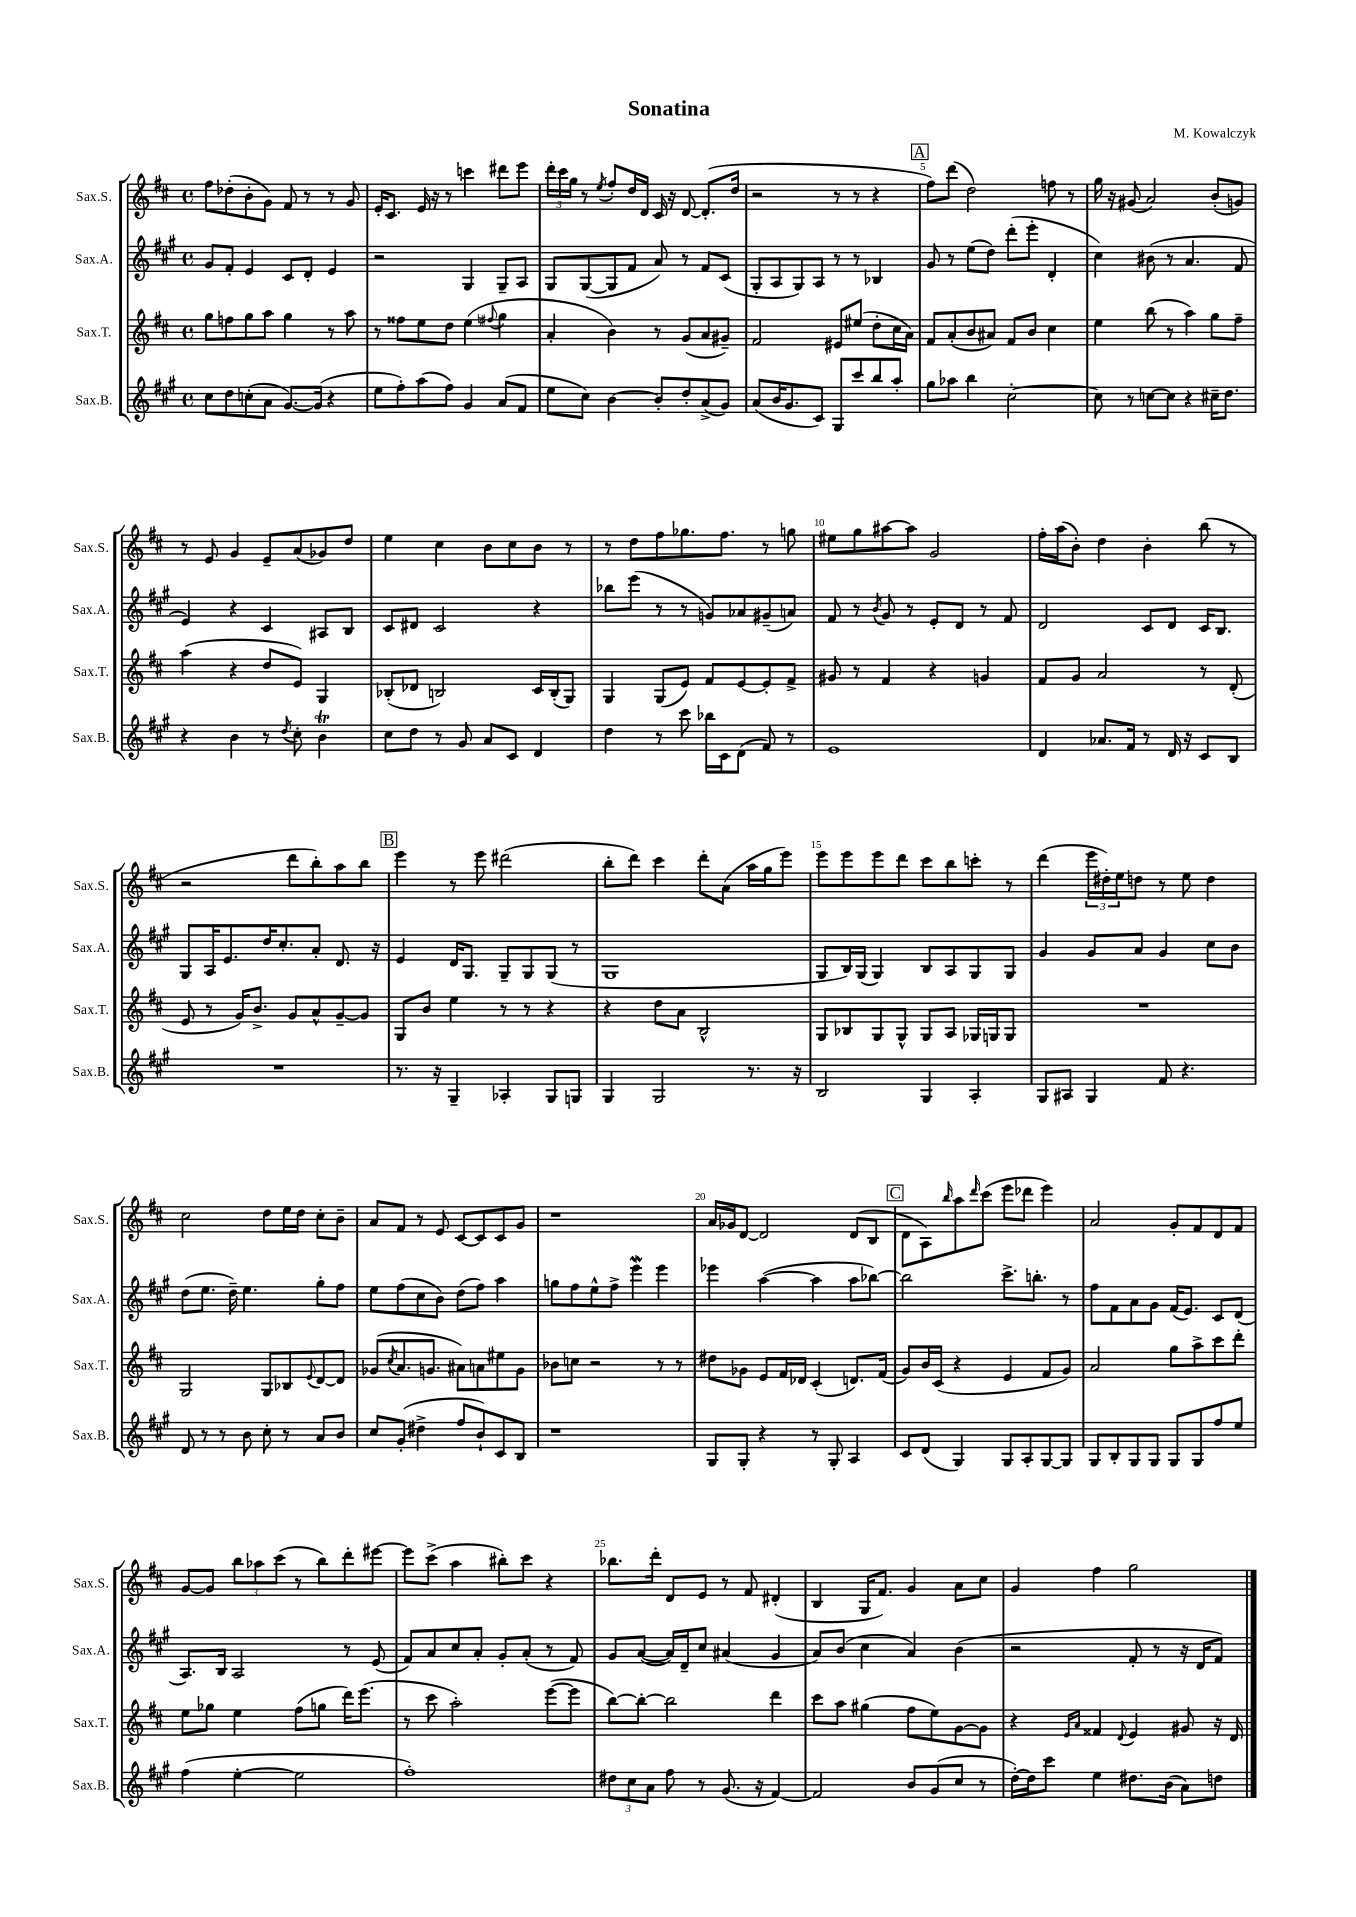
\header { title = "Sonatina" composer = "M. Kowalczyk" }
<<
\new StaffGroup <<
\new Staff = "s0" \with { instrumentName = "Sax.S." shortInstrumentName = "Sax.S." } {
    \clef treble \key d \major \defaultTimeSignature \time 4/4
    fis''8 des''8-.( b'8-. g'8) fis'8 r8 r8 g'8 |
    e'16-. cis'8. e'16 r16 r8 c'''4 dis'''8 e'''8 |
    \tuplet 3/2 { d'''16-. cis'''16 g''16 } r8 \acciaccatura { e''8 } fis''8-. d''16 d'16 cis'16 r16 d'8~ d'8.-.( d''16 |
    r2 r8 r8 r4 |
    \mark \markup { \box "A" } fis''8) d'''8( d''2) f''8 r8 |
    g''16 r16 gis'8( a'2) b'8-.( g'8) |
    r8 e'8 g'4 e'8-- a'8( ges'8) d''8 |
    e''4 cis''4 b'8 cis''8 b'8 r8 |
    r8 d''8 fis''8 ges''8. fis''8. r8 g''8 |
    eis''8 g''8 ais''8~ ais''8 g'2 |
    fis''16-. a''16( b'8-.) d''4 b'4-. b''8( r8 |
    r2 d'''8 b''8-.) a''8 b''8 |
    \mark \markup { \box "B" } e'''4 r8 e'''8 dis'''2( |
    b''8-. d'''8) cis'''4 d'''8-. a'8( a''16 g''16 e'''8) |
    e'''8 e'''8 e'''8 d'''8 cis'''8 b''8 c'''8-. r8 |
    d'''4( \tuplet 3/2 { e'''16 dis''16-.) e''16 } d''8 r8 e''8 d''4 |
    cis''2 d''8 e''16 d''16 cis''8-. b'8-- |
    a'8 fis'8 r8 e'8 cis'8~ cis'8 cis'8 g'8 |
    r1 |
    a'16 ges'16 d'8~ d'2 d'8( b8 |
    \mark \markup { \box "C" } d'8 a8) \grace { b''16 } a''8 \grace { d'''16 } cis'''8( e'''8 des'''8 e'''4) |
    a'2 g'8-. fis'8 d'8 fis'8 |
    g'8~ g'8 \tuplet 3/2 { b''8 aes''8 cis'''8( } r8 b''8) d'''8-. eis'''8~ |
    eis'''8 cis'''8->( a''4 bis''8-.) cis'''8 r4 |
    bes''8. d'''16-. d'8 e'8 r8 fis'8 dis'4-.( |
    b4 g16 fis'8.) g'4 a'8 cis''8 |
    g'4 fis''4 g''2 \bar "|." |
}
\new Staff = "s1" \with { instrumentName = "Sax.A." shortInstrumentName = "Sax.A." } {
    \clef treble \key a \major \defaultTimeSignature \time 4/4
    gis'8 fis'8-. e'4 cis'8 d'8-. e'4 |
    r2 gis4 gis8-- a8 |
    gis8 gis8~( gis8 fis'8 a'8) r8 fis'8 cis'8( |
    gis8-. a8 gis8) a8 r8 r8 bes4 |
    \mark \markup { \box "A" } gis'8 r8 e''8( d''8) d'''8-.( e'''8-. d'4-. |
    cis''4) bis'8( r8 a'4. fis'8 |
    e'4) r4 cis'4 ais8 b8 |
    cis'8 dis'8 cis'2 r4 |
    bes''8 e'''8( r8 r8 g'8) aes'8 gis'8--( a'8) |
    fis'8 r8 \acciaccatura { b'8 } gis'8 r8 e'8-. d'8 r8 fis'8 |
    d'2 cis'8 d'8 cis'16 b8. |
    gis8 a16 e'8. d''16 cis''8.-. a'8-. d'8. r16 |
    \mark \markup { \box "B" } e'4 d'16 gis8. gis8-- gis8 gis8( r8 |
    gis1 |
    gis8 b16) gis16( gis4) b8 a8 gis8 gis8 |
    gis'4 gis'8 a'8 gis'4 cis''8 b'8 |
    d''8( e''8. d''16--) e''4. gis''8-. fis''8 |
    e''8 fis''8( cis''8 b'8) d''8( fis''8) a''4 |
    g''8 fis''8 e''8-^ fis''8-> e'''4\mordent e'''4 |
    ees'''4 a''4~( a''4 a''8 bes''8~) |
    \mark \markup { \box "C" } bes''2 cis'''8.-> b''8.-. r8 |
    fis''8 fis'8 a'8 gis'8 fis'16( e'8.) cis'8 d'8( |
    a8.) b16 a2 r8 e'8( |
    fis'8) a'8 cis''8 a'8-. gis'8-. a'8-.( r8 fis'8) |
    gis'8 a'8~( a'16) d'16-- cis''8 ais'4( gis'4 |
    a'8) b'8( cis''4 a'4) b'4( |
    r2 fis'8-. r8 r16 d'16 fis'8) \bar "|." |
}
\new Staff = "s2" \with { instrumentName = "Sax.T." shortInstrumentName = "Sax.T." } {
    \clef treble \key d \major \defaultTimeSignature \time 4/4
    g''8 f''8 g''8 a''8 g''4 r8 a''8 |
    r8 fisis''8 e''8 d''8 e''4( \appoggiatura { fis''8 } g''4 |
    a'4-. b'4) r8 g'8( a'8 gis'8--) |
    fis'2 eis'8 eis''8( d''8-. cis''16 a'16) |
    \mark \markup { \box "A" } fis'8 a'8-.( b'8 ais'8) fis'8 b'8 cis''4 |
    e''4 b''8( r8 a''4) g''8 fis''8-- |
    a''4( r4 d''8 e'8) g4 |
    bes8-.( des'8 b2) cis'16 b16-.( g8) |
    g4 g8( e'8) fis'8 e'8~ e'8-. fis'8-> |
    gis'8 r8 fis'4 r4 g'4 |
    fis'8 g'8 a'2 r8 d'8-.( |
    e'8 r8 g'16) b'8.-> g'8 a'8-^ g'8~-- g'8 |
    \mark \markup { \box "B" } g8 b'8 e''4 r8 r8 r4 |
    r4 d''8 a'8 b2-^ |
    g8 bes8 g8 g8-^ g8 a8 ges16 g16 g8 |
    R1 |
    g2 g8 bes8 \appoggiatura { e'8 } d'8~ d'8 |
    ges'8( \acciaccatura { cis''8 } a'8. g'8. ais'8) a'8 eis''8 g'8 |
    bes'8 c''8 r2 r8 r8 |
    dis''8 ges'8 e'8 fis'16 des'16 cis'4-.( d'8.) fis'16( |
    \mark \markup { \box "C" } g'8) b'16 cis'16( r4 e'4 fis'8 g'8) |
    a'2 g''8 a''8-> cis'''8 d'''8-. |
    e''8 ges''8 e''4 fis''8( g''8 d'''16) e'''8.( |
    r8 cis'''8 a''2-.) e'''8~( e'''8 |
    b''8~) b''8~-. b''2 d'''4 |
    cis'''8 a''8 gis''4( fis''8 e''8) g'8~ g'8 |
    r4 \grace { e'16 a'16 } fisis'4 \appoggiatura { d'8 } e'4 gis'8 r16 d'16 \bar "|." |
}
\new Staff = "s3" \with { instrumentName = "Sax.B." shortInstrumentName = "Sax.B." } {
    \clef treble \key a \major \defaultTimeSignature \time 4/4
    cis''8 d''8 c''8-.( a'8 gis'8.~) gis'16( r4 |
    e''8 fis''8-.) a''8( fis''8) gis'4 a'8( fis'8 |
    e''8 cis''8) b'4~ b'8-. d''8-. a'8->( gis'8) |
    a'8( b'16 gis'8. cis'8) gis8 cis'''8 b''8 a''8-. |
    \mark \markup { \box "A" } gis''8 aes''8 b''4 cis''2~-. |
    cis''8 r8 c''8~ c''8 r4 cis''16-- d''8. |
    r4 b'4 r8 \acciaccatura { d''8 } cis''8-. b'4\trill |
    cis''8 d''8 r8 gis'8 a'8 cis'8 d'4 |
    d''4 r8 cis'''8 bes''16 cis'16 d'8( fis'8) r8 |
    e'1 |
    d'4 aes'8. fis'16 r8 d'16 r16 cis'8 b8 |
    R1 |
    \mark \markup { \box "B" } r8. r16 gis4-- aes4-. gis8 g8 |
    gis4 gis2 r8. r16 |
    b2 gis4 a4-. |
    gis8 ais8 gis4 fis'8 r4. |
    d'8 r8 r8 b'8 cis''8-. r8 a'8 b'8 |
    cis''8 gis'8-.( dis''4-> fis''8 b'8-!) cis'8 b8 |
    r1 |
    gis8 gis8-. r4 r8 gis8-. a4 |
    \mark \markup { \box "C" } cis'8 d'8( gis4) gis8 a8-. gis8~ gis8 |
    gis8 b8-. gis8 gis8 gis8 gis8 fis''8 e''8 |
    fis''4( e''4~-. e''2 |
    fis''1-.) |
    \tuplet 3/2 { dis''8 cis''8 a'8 } fis''8 r8 gis'8.( r16 fis'4~) |
    fis'2 b'8 gis'8( cis''8 r8 |
    d''16~-.) d''16 cis'''8 e''4 dis''8. b'16( a'8) d''8 \bar "|." |
}
>>
>>
\layout { \context { \Score \override BarNumber.break-visibility = ##(#f #t #t) barNumberVisibility = #(every-nth-bar-number-visible 5) } }
